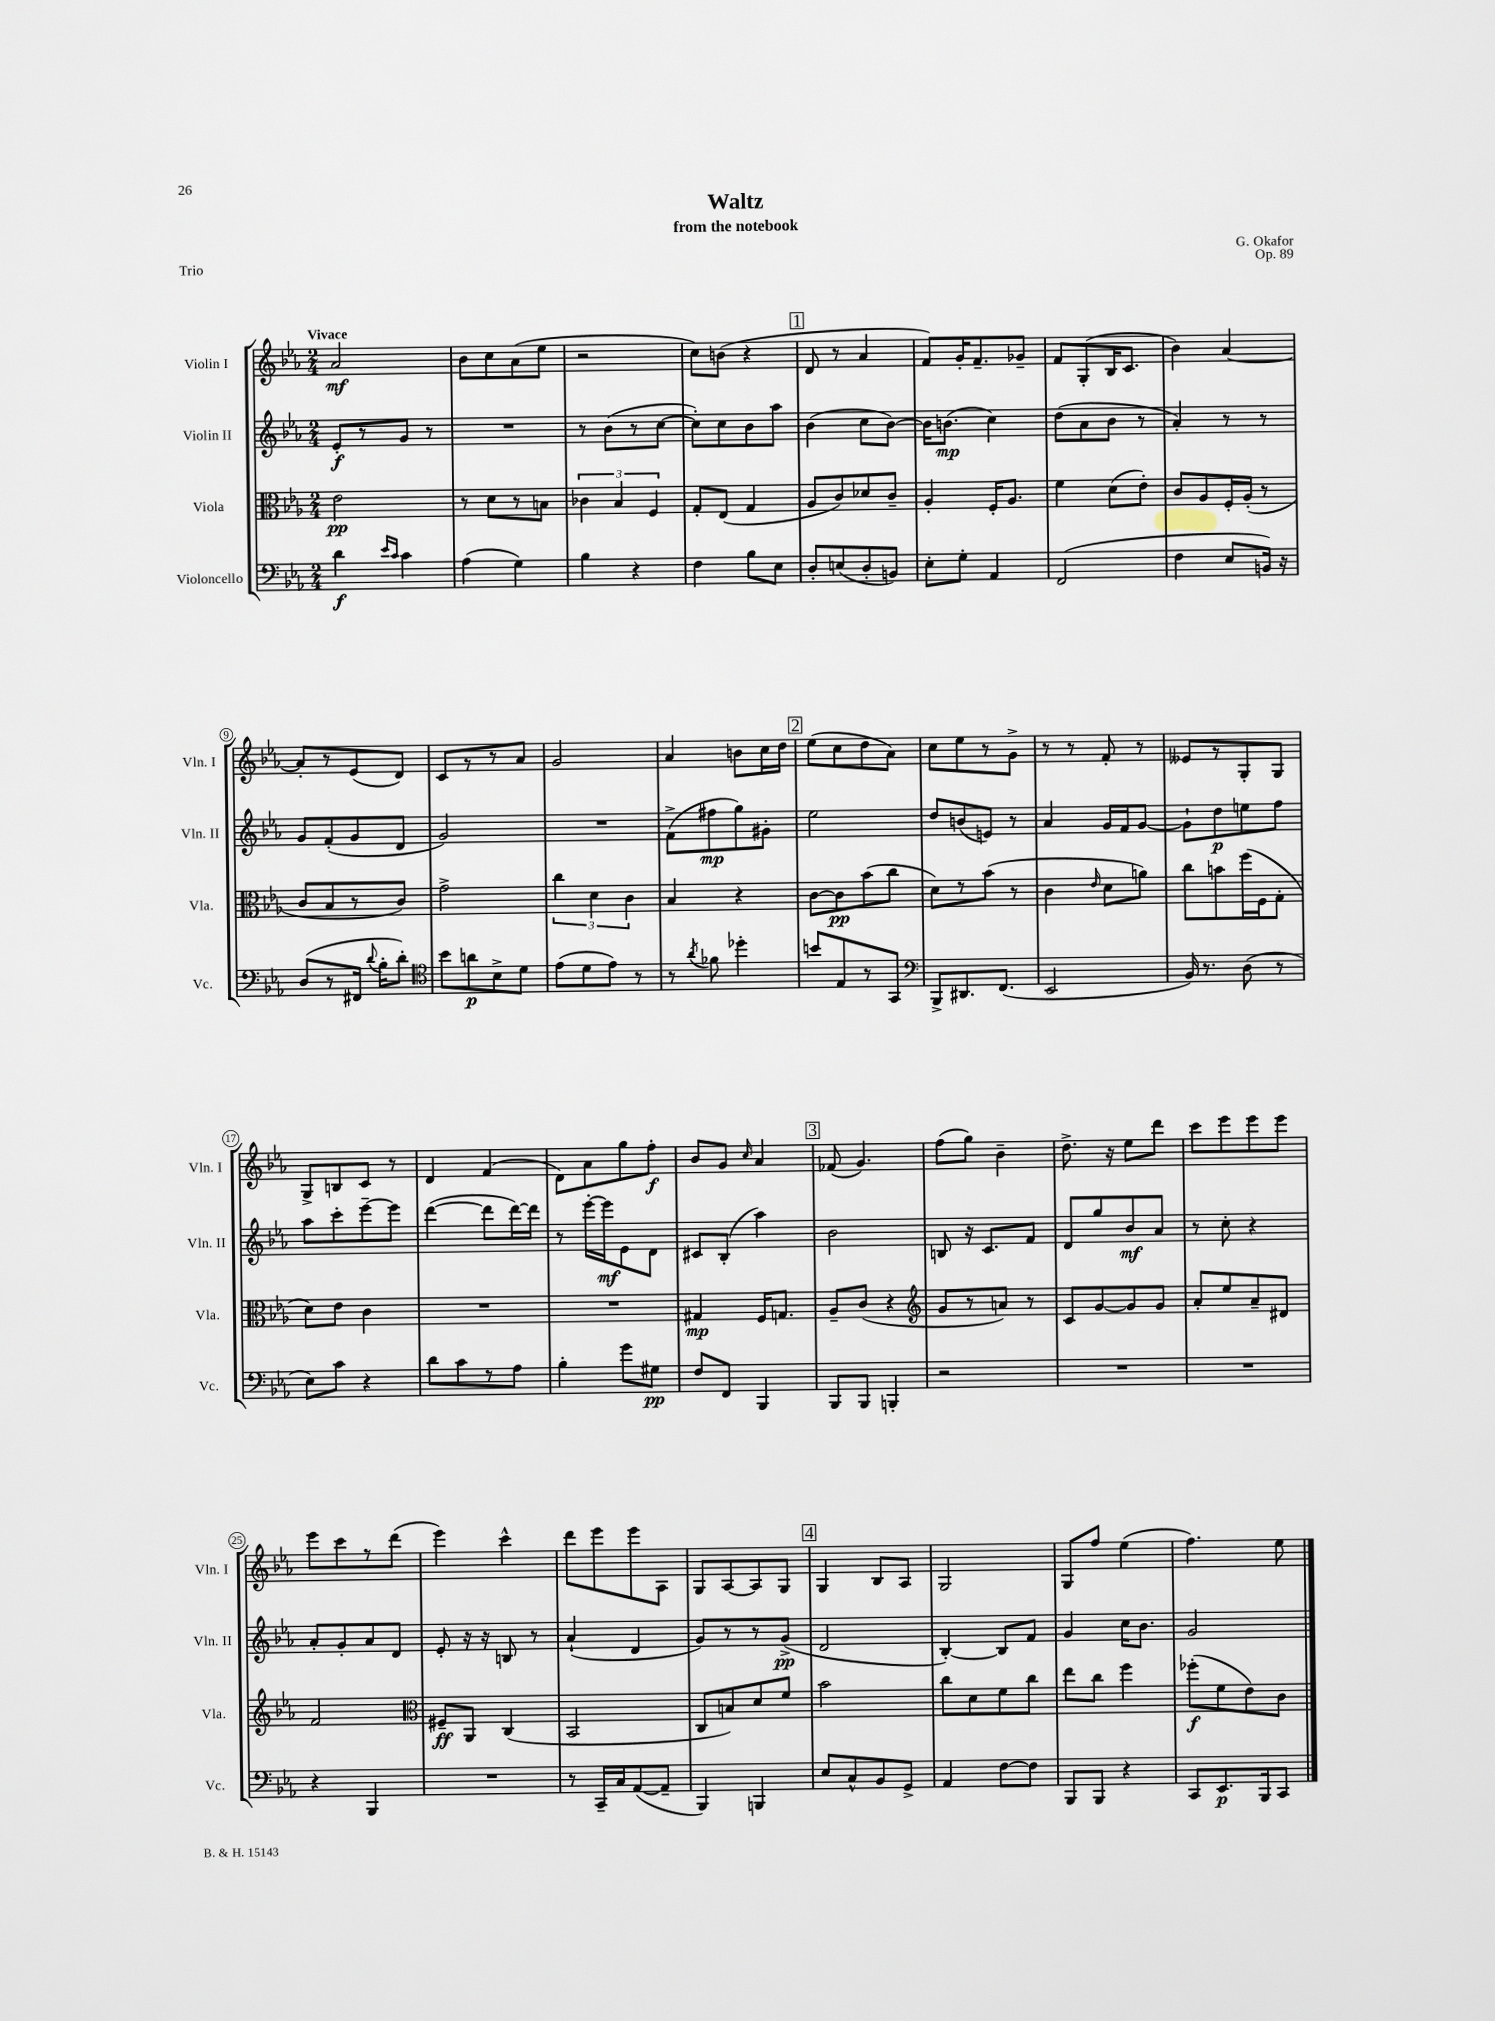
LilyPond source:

\header { title = "Waltz" composer = "G. Okafor" subtitle = "from the notebook" opus = "Op. 89" piece = "Trio" }
<<
\new StaffGroup <<
\new Staff = "s0" \with { instrumentName = "Violin I" shortInstrumentName = "Vln. I" } {
    \clef treble \key ees \major \numericTimeSignature \time 2/4 \tempo "Vivace"
    \autoBeamOff aes'2\mf |
    bes'8[ c''8 aes'8( ees''8] |
    r2 |
    c''8[) b'8]( r4 |
    \mark \markup { \box "1" } d'8 r8 aes'4 |
    f'8[) g'16-. f'8.-- ges'8]-- |
    f'8[ g8-.( bes16 c'8.] |
    bes'4) aes'4~ |
    aes'8[-. r8 ees'8( d'8]) |
    c'8[ r8 r8 aes'8] |
    g'2 |
    aes'4 b'8[ c''16 d''16] |
    \mark \markup { \box "2" } ees''8[( c''8 d''8 aes'8]) |
    c''8[ ees''8 r8 g'8]-> |
    r8 r8 f'8-. r8 |
    eeses'8[ r8 g8-. g8] |
    g8[-> b8 c'8] r8 |
    d'4 f'4( |
    d'8[) aes'8 g''8 f''8]-.\f |
    bes'8[ g'8] \grace { c''16 } aes'4 |
    \mark \markup { \box "3" } fes'8( g'4.) |
    f''8[( g''8]) bes'4-- |
    d''8.-> r16 ees''8[ d'''8] |
    c'''8[ ees'''8 ees'''8 ees'''8] |
    ees'''8[ c'''8 r8 d'''8]( |
    ees'''4) c'''4-^ |
    d'''8[ ees'''8 ees'''8 aes8] |
    g8[ aes8~ aes8 g8] |
    \mark \markup { \box "4" } g4 bes8[ aes8] |
    g2 |
    g8[ f''8] ees''4( |
    f''4.) ees''8 \bar "|." |
}
\new Staff = "s1" \with { instrumentName = "Violin II" shortInstrumentName = "Vln. II" } {
    \clef treble \key ees \major \numericTimeSignature \time 2/4
    \autoBeamOff ees'8[-.\f r8 g'8] r8 |
    R2 |
    r8 bes'8[( r8 c''8]~ |
    c''8[-.) c''8 bes'8 aes''8] |
    \mark \markup { \box "1" } bes'4( c''8[ bes'8]~) |
    bes'16[ b'8.]\mp( c''4) |
    d''8[( aes'8 bes'8] r8 |
    aes'4-.) r8 r8 |
    g'8[ f'8-.( g'8 d'8] |
    g'2) |
    R2 |
    f'8[->( fis''8\mp g''8) gis'8]-. |
    \mark \markup { \box "2" } ees''2 |
    d''8[ b'8( e'8]) r8 |
    aes'4 g'16[ f'16 g'8]~ |
    g'8[-! d''8\p e''8 f''8] |
    aes''8[ c'''8-. ees'''8~-- ees'''8] |
    d'''4~( d'''8[ d'''16~) d'''16] |
    r8 ees'''16[~-. ees'''16\mf ees'8 d'8] |
    cis'8[ bes8]-.( aes''4) |
    \mark \markup { \box "3" } bes'2 |
    b8 r16 c'8.[ f'8] |
    d'8[ g''8 bes'8\mf aes'8] |
    r8 c''8-. r4 |
    aes'8[-. g'8-. aes'8 d'8] |
    ees'8-. r16 r16 b8 r8 |
    aes'4-!( d'4 |
    g'8[) r8 r8 g'8]->\pp( |
    \mark \markup { \box "4" } d'2 |
    bes4~-.) bes8[ f'8] |
    g'4 c''16[ bes'8.] |
    g'2 \bar "|." |
}
\new Staff = "s2" \with { instrumentName = "Viola" shortInstrumentName = "Vla." } {
    \clef alto \key ees \major \numericTimeSignature \time 2/4
    \autoBeamOff ees'2\pp |
    r8 d'8[ r8 b8] |
    \tuplet 3/2 { ces'4 bes4 f4 } |
    g8[-. ees8]( g4 |
    \mark \markup { \box "1" } aes8[ c'8) des'8 c'8]-- |
    aes4-. f16[-. aes8.] |
    f'4 d'8[( ees'8]-.) |
    c'8[ aes8 f16-. aes16]-.( r8 |
    c'8[ bes8 r8 c'8]) |
    g'2-> |
    \tuplet 3/2 { c''4 d'4 c'4 } |
    bes4 r4 |
    \mark \markup { \box "2" } c'8[~ c'8\pp bes'8( c''8] |
    d'8[) r8 bes'8]( r8 |
    c'4 \grace { ees'16 } d'8[ a'8]) |
    c''8[ b'8 f''16( f16 g8]-. |
    d'8[) ees'8] c'4 |
    R2 |
    R2 |
    gis4\mp f16[ g8.] |
    \mark \markup { \box "3" } aes8[-- c'8]( r4 |
    \clef treble g'8[ r8 a'8]) r8 |
    c'8[ g'8~ g'8 g'8] |
    aes'8[-. ees''8 aes'8-- dis'8] |
    f'2 |
    \clef alto fis8[--\ff aes,8] c4( |
    bes,2 |
    c8[ b8) d'8 f'8] |
    \mark \markup { \box "4" } bes'2 |
    c''8[ d'8 f'8 c''8] |
    ees''8[ c''8] f''4 |
    fes''8[-.\f( f'8 ees'8) c'8] \bar "|." |
}
\new Staff = "s3" \with { instrumentName = "Violoncello" shortInstrumentName = "Vc." } {
    \clef bass \key ees \major \numericTimeSignature \time 2/4
    \autoBeamOff d'4\f \grace { ees'16[ c'16] } c'4 |
    aes4( g4) |
    bes4 r4 |
    f4 bes8[ ees8] |
    \mark \markup { \box "1" } d8[-. e8( d8-. b,8]) |
    ees8[-. g8]-. aes,4 |
    f,2( |
    f4 ees8[ b,16]) r16 |
    d8[( r8 fis,16] \appoggiatura { d'8 } bes16[-. d'8]-.) |
    \clef tenor bes'8[ a'8\p bes8-> d'8] |
    ees'8[( d'8 ees'8]) r8 |
    r8 \acciaccatura { aes'8 } fes'8 des''4-. |
    \mark \markup { \box "2" } b'8[ ees8 r8 g,8] |
    \clef bass bes,,8[-> dis,8. f,8.]( |
    ees,2 |
    bes,16) r8. d8( r8 |
    ees8[) c'8] r4 |
    d'8[ c'8 r8 aes8] |
    bes4-. g'8[ gis8]\pp |
    f8[ f,8] bes,,4 |
    \mark \markup { \box "3" } bes,,8[ bes,,8] b,,4-. |
    r2 |
    R2 |
    R2 |
    r4 bes,,4 |
    R2 |
    r8 c,16[-- c16 aes,8~( aes,8]-- |
    bes,,4) b,,4 |
    \mark \markup { \box "4" } ees8[ c8-^ bes,8 g,8]-> |
    aes,4 f8[~ f8] |
    bes,,8[ bes,,8] r4 |
    c,8[ ees,8.\p bes,,16 c,8] \bar "|." |
}
>>
>>
\layout { \context { \Score \override BarNumber.stencil = #(make-stencil-circler 0.1 0.3 ly:text-interface::print) } }
